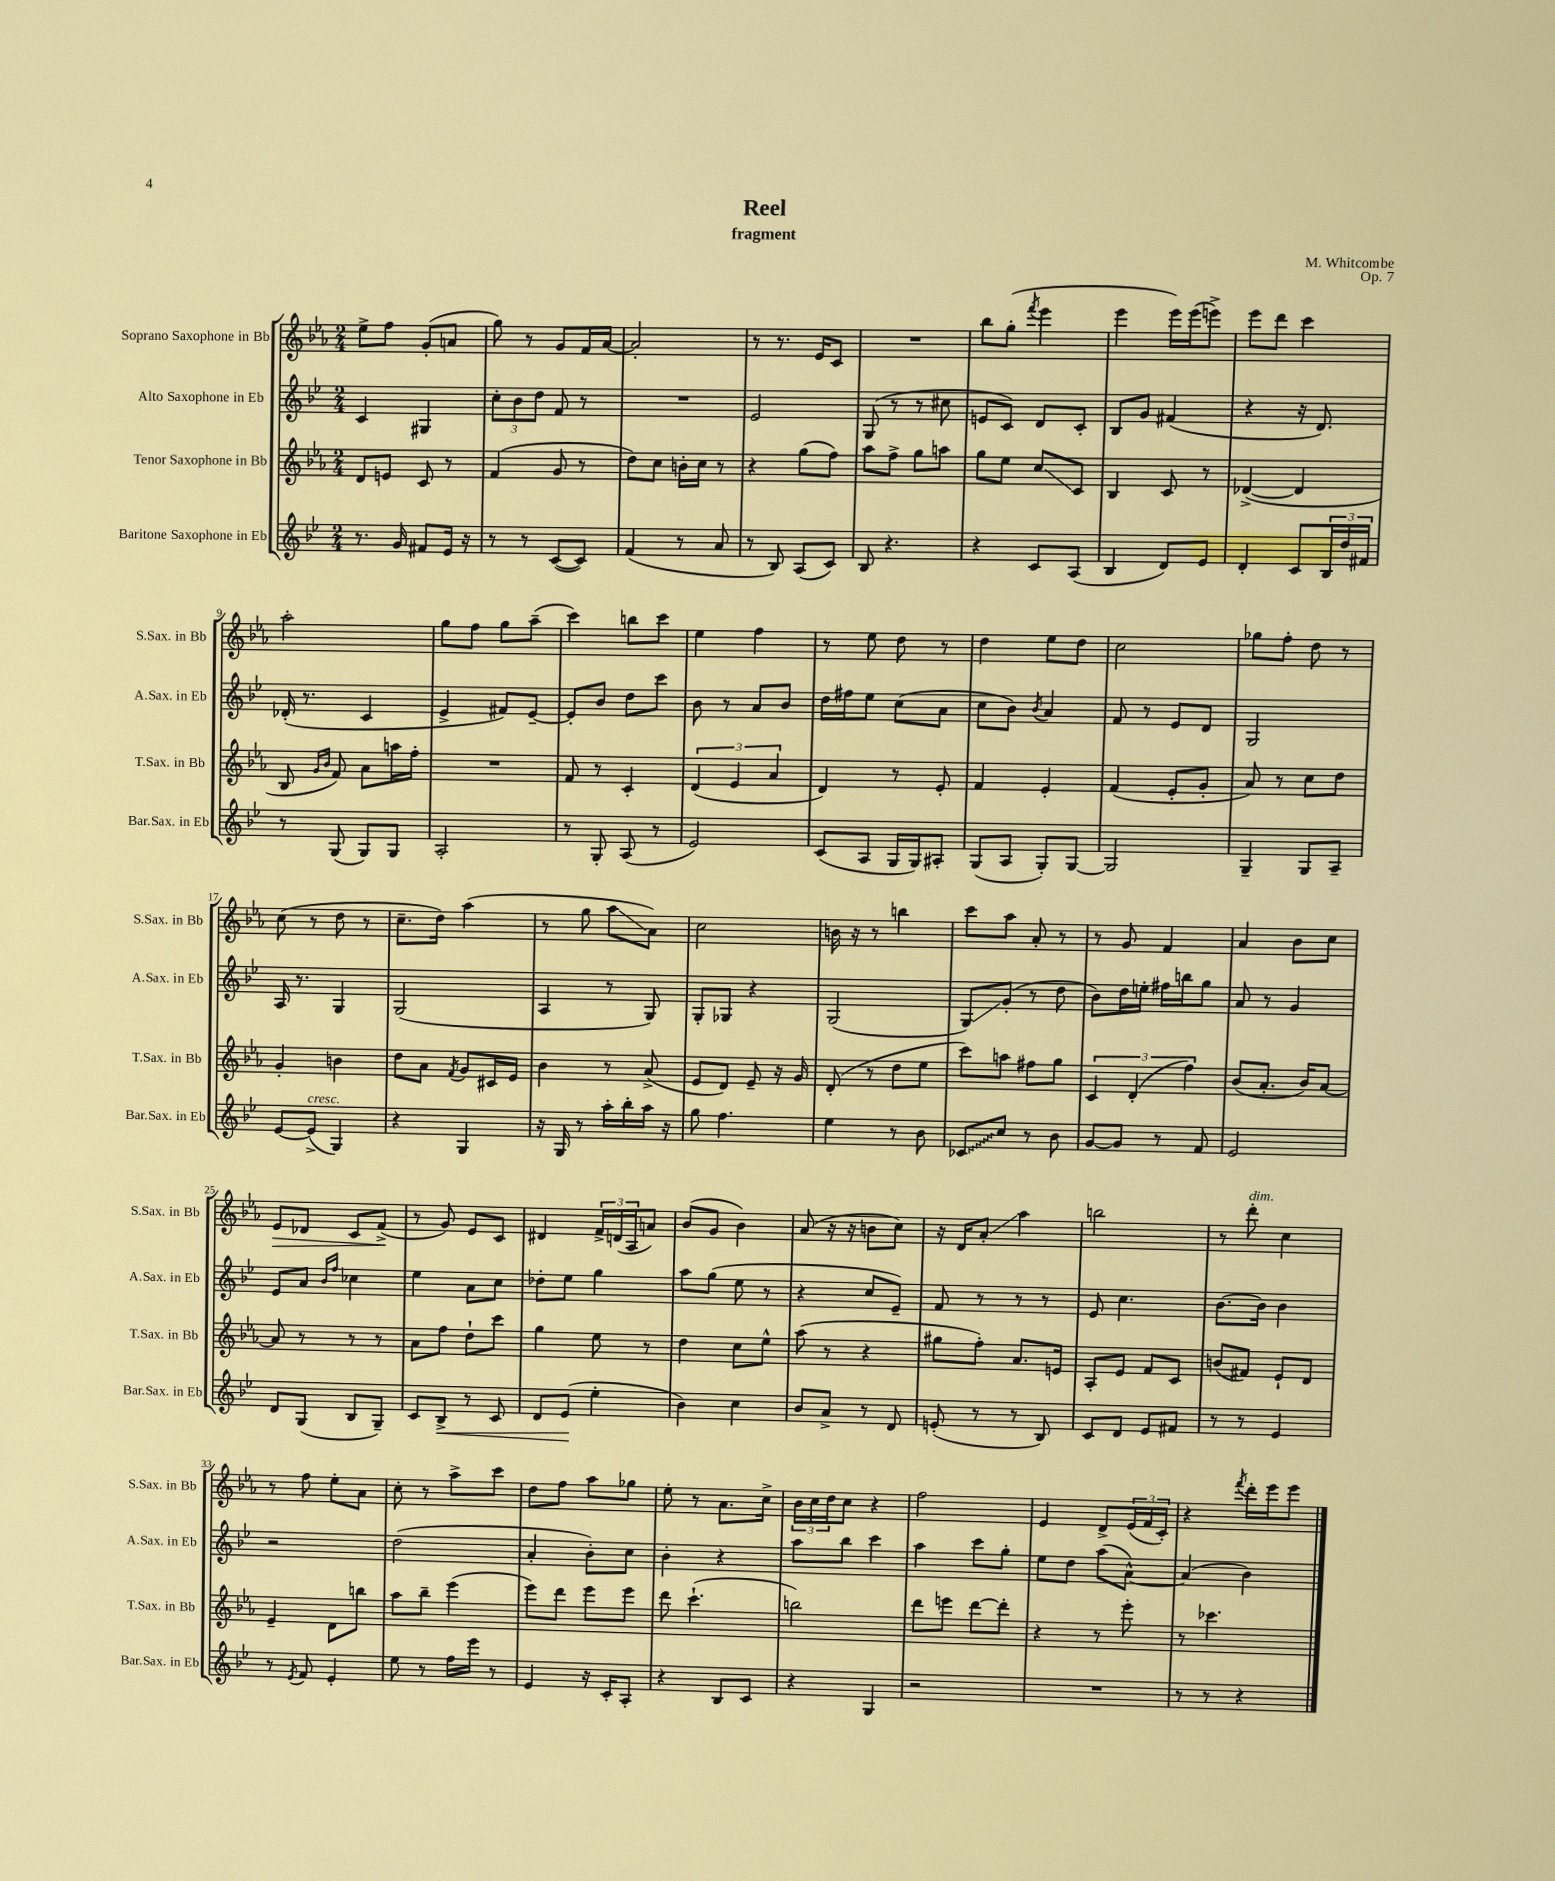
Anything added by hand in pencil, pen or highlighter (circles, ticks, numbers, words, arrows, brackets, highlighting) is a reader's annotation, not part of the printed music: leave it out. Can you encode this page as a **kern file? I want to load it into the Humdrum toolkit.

**kern	**kern	**kern	**kern
*staff4	*staff3	*staff2	*staff1
*clefG2	*clefG2	*clefG2	*clefG2
*k[b-e-]	*k[b-e-a-]	*k[b-e-]	*k[b-e-a-]
*M2/4	*M2/4	*M2/4	*M2/4
8.r	8d	4c	8ee-^
.	8e	.	8ff
16g	.	.	.
8f#	8c	4G#	(8g'
16e-	8r	.	8a
16r	.	.	.
=	=	=	=
8r	(4f	12cc'	8gg)
.	.	12b-	.
8r	.	.	8r
.	.	12dd	.
([8c	8g	8f	8g
8c])	8r	8r	16f
.	.	.	[16a-
=	=	=	=
(4f	8dd)	2r	2a-']
.	8cc	.	.
8r	16b'	.	.
.	16cc	.	.
8a	8r	.	.
=	=	=	=
8r	4r	2e-	8r
8B-)	.	.	8.r
(8A	(8gg	.	.
.	.	.	16e-
8c)	8ff)	.	8c
=	=	=	=
8B-	8aa-	(8G	2r
4.r	8ff^	8r	.
.	8gg	8r	.
.	8aa	8cc#	.
=	=	=	=
4r	8gg	8e	8bb-
.	8ee-	8c)	(8gg'
.	.	.	8qfff
8c	8cc	8d	4eee-
(8A	8c	8c'	.
=	=	=	=
4B-	4B-	8B-	4eee-
.	.	8g	.
8d)	8c	(4f#	16eee-)
.	.	.	(16eee-
8e-	8r	.	8eee^)
=	=	=	=
4d'	([4d-^	4r	8eee-
.	.	.	8ddd
8c	4d-]	16r	4ccc
.	.	8.d)	.
24B-	.	.	.
24dd	.	.	.
24f#	.	.	.
=	=	=	=
8r	8B-	(16d-'	2aa-'
.	.	8.r	.
.	16qqg	.	.
.	16qqb-	.	.
(8G	8f)	.	.
8G)	8a-	4c	.
8G	16aa	.	.
.	16ff'	.	.
=	=	=	=
2A'	2r	4e-^	8gg
.	.	.	8ff
.	.	8f#)	8gg
.	.	[8e-~	(8aa-~
=	=	=	=
8r	8f	8e-']	4ccc)
8G'	8r	8b-	.
(8A	4c'	8dd	8bb
8r	.	8ccc	8ccc
=	=	=	=
2e-)	(6d	8b-	4ee-
.	.	8r	.
.	6e-	.	.
.	.	8a	4ff
.	6a-	.	.
.	.	8b-	.
=	=	=	=
(8c	4d)	16dd	8r
.	.	16ff#	.
8A	.	8ee-	8ee-
16G	8r	(8cc	8dd
16G)	.	.	.
8A#'	8e-'	8a	8r
=	=	=	=
(8G	4f	8cc	4dd
8A	.	8b-)	.
.	.	8qb-	.
8G')	4e-'	4a	8ee-
[8G	.	.	8dd
=	=	=	=
2G]	(4f	8f	2cc
.	.	8r	.
.	8e-'	8e-	.
.	8g'	8d	.
=	=	=	=
4G~	8a-)	2G	8gg-
.	8r	.	8ff'
8G	8cc	.	8dd
8A~	8dd	.	8r
=	=	=	=
[8e-	4g'	16A	(8cc
.	.	8.r	.
(8e-^]	.	.	8r
4G)	4b	4G	8dd
.	.	.	8r
=	=	=	=
4r	8dd	(2G	8.cc~
.	8a-	.	.
.	.	.	16dd)
.	8qf	.	.
4G	8g	.	(4aa-
.	16c#	.	.
.	16e-	.	.
=	=	=	=
16r	4b-	4A	8r
16G	.	.	.
8r	.	.	8gg
16aa'	8r	8r	8aa-
16bb-'	.	.	.
16aa	(8a-^	8G)	8a-)
16r	.	.	.
=	=	=	=
8gg	8e-	8G'	2cc
4.ff	8d)	8G-	.
.	8e-~	4r	.
.	16r	.	.
.	16g	.	.
=	=	=	=
4ee-	(8d'	(2G	16b
.	.	.	16r
.	8r	.	8r
8r	8dd	.	4bb
8b-	8ee-	.	.
=	=	=	=
8c-	8ccc)	8G)	8ccc
8cc	8aa	(8g'	8aa-
8r	8ff#	8r	8a-'
8b-	8gg	8dd	8r
=	=	=	=
[8g	6c	8b-)	8r
8g]	.	16dd	8g
.	(6d'	.	.
.	.	16ee'	.
8r	.	16ff#	4f
.	.	16bb	.
.	6ff)	.	.
8f	.	8gg	.
=	=	=	=
2e-	(8b-	8a	4a-
.	8.a-'	8r	.
.	.	4g	8b-
.	16b-)	.	.
.	[8a-	.	8cc
=	=	=	=
8d	8a-]	8e-	8e-
(8G	8r	8a	8d-
.	.	16qqb-	.
.	.	16qqff	.
8B-	8r	4cc-	8c
8G~)	8r	.	(8f^
=	=	=	=
8c	8a-	4ee-	8r
8B-^	8ff	.	8g)
8r	8dd`	8a	8e-
8c	8ccc	8cc	8c
=	=	=	=
8d	4gg	8dd-'	4d#
(8e-	.	8ee-	.
4ee-'	8ee-	4gg	24f^
.	.	.	(24d
.	.	.	24A-
.	8r	.	8a)
=	=	=	=
4b-)	4dd	8aa	(8b-
.	.	(8gg	8g
4cc	8cc	8ee-	4b-)
.	8ee-^^	8r	.
=	=	=	=
8b-	(8aa-	4r	(8a-
8a^	8r	.	16r
.	.	.	16r
8r	4r	8cc	8b
8d	.	8e-~)	8cc)
=	=	=	=
(8e'	8gg#	8f	16r
.	.	.	16d
8r	8ff')	8r	8a-'
8r	8.a-	8r	4aa-
8B-)	.	8r	.
.	16e	.	.
=	=	=	=
8c	8A-'	8e-	2bb
8d	8e-	4.cc	.
8e-	8f	.	.
8f#	8c	.	.
=	=	=	=
8r	(8b	[8.b-	8r
8r	8f#)	.	8ddd'
.	.	16b-]	.
4e-	8e-`	4b-	4cc
.	8d	.	.
=	=	=	=
8r	4e-~	2r	8r
8qe-	.	.	.
8f	.	.	8ff
4e-'	8d	.	8ee-'
.	8bb	.	8a-
=	=	=	=
8ee-	8aa-	(2dd	8cc'
8r	8bb-~	.	8r
16ff	(4eee-	.	8aa-^
16eee-	.	.	.
8r	.	.	8ccc
=	=	=	=
4e-	8eee-)	4a'	8dd
.	8ddd	.	8ff
16r	8eee-	8b-')	8aa-
16c'	.	.	.
8A'	8eee-	8cc	8gg-
=	=	=	=
4r	8ddd	4b-'	8ee-'
.	(4.ccc`	.	8r
8B-	.	4r	8.a-
8c	.	.	.
.	.	.	16cc^
=	=	=	=
4r	2bb)	8aa	24b-
.	.	.	24cc
.	.	.	24dd
.	.	8bb-	8cc
4G	.	4ccc	4r
=	=	=	=
2r	8ddd	4aa	2ff
.	8eee	.	.
.	[8ddd	8ccc	.
.	8ddd']	8gg'	.
=	=	=	=
2r	4r	8ee-	4e-
.	.	8dd	.
.	8r	(8aa	8d^
.	8eee-'	[8a^^)	(24e-
.	.	.	24f
.	.	.	24c')
=	=	=	=
8r	8r	(4a]	4r
8r	4.ccc-	.	.
.	.	.	8qfff
4r	.	4b-)	16ddd'
.	.	.	16eee-
.	.	.	8eee-
==	==	==	==
*-	*-	*-	*-
